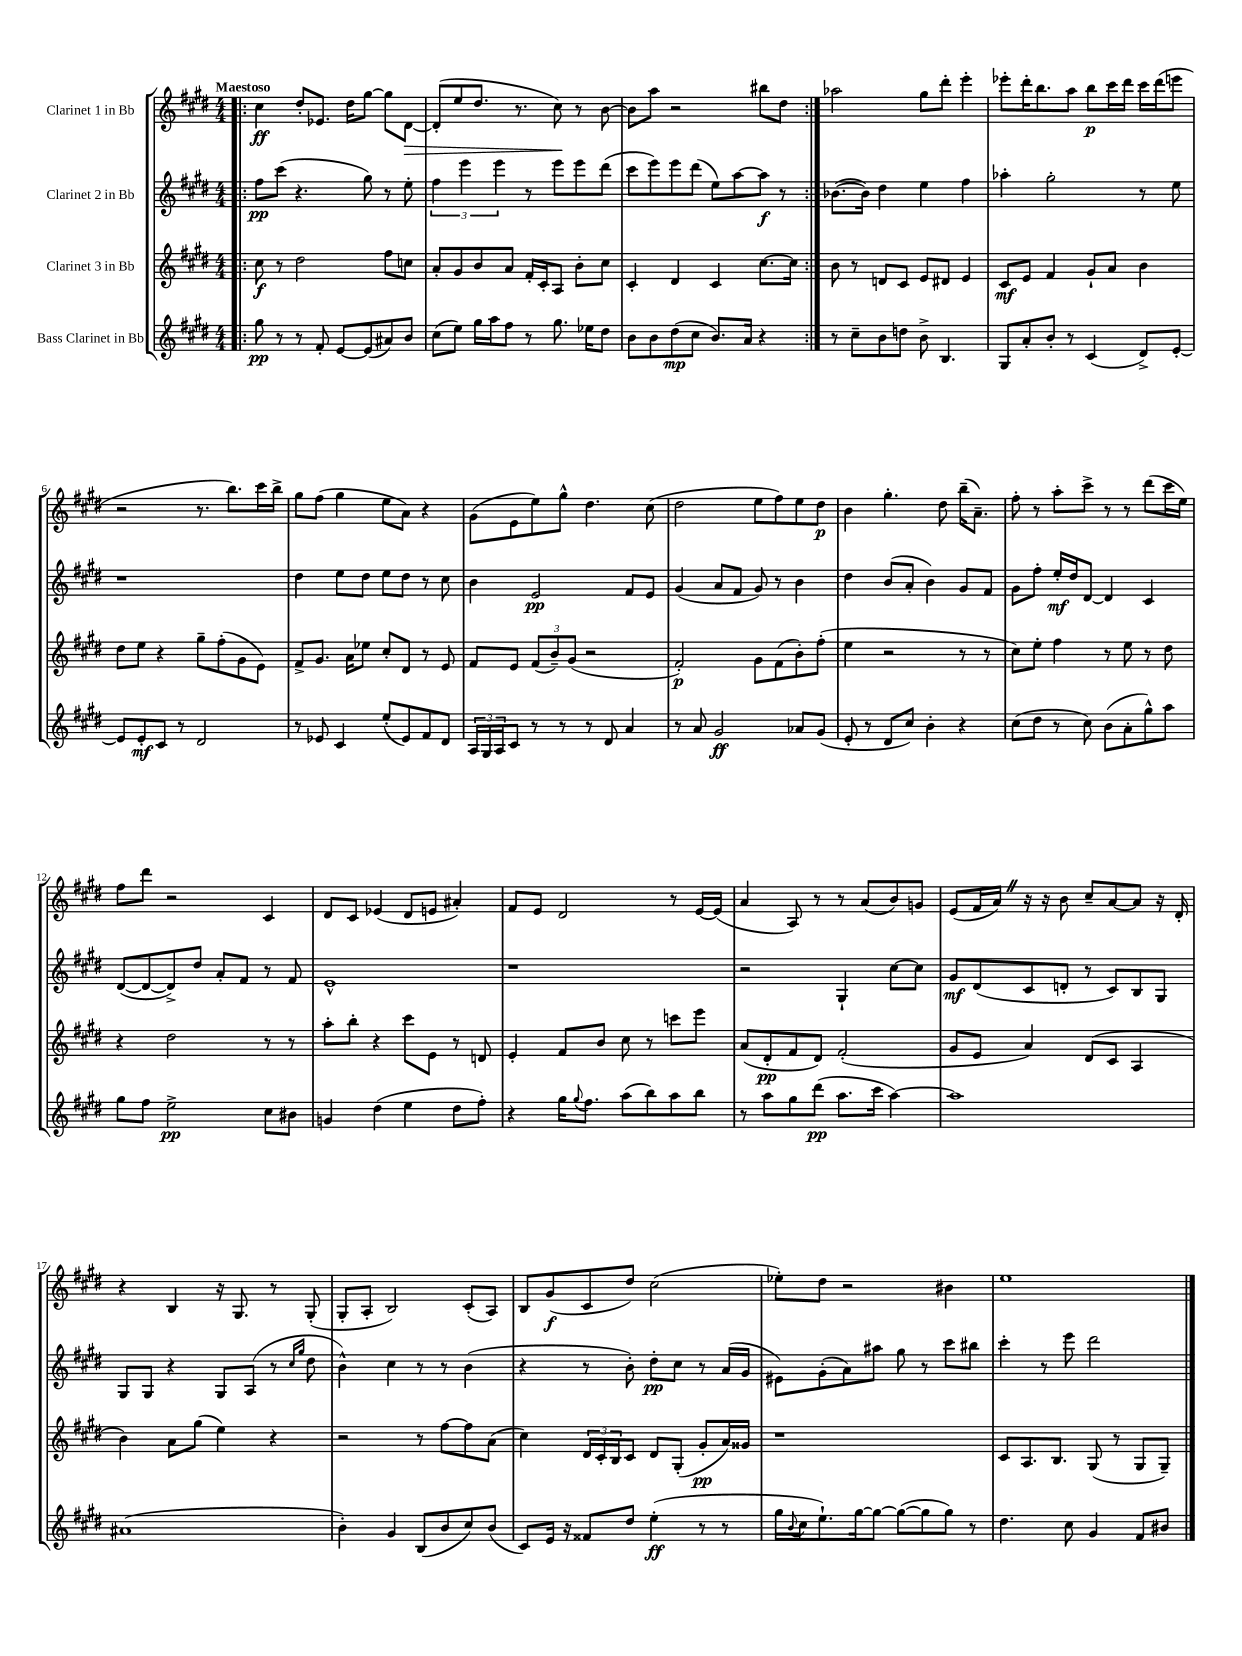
<<
\new StaffGroup <<
\new Staff = "s0" \with { instrumentName = "Clarinet 1 in Bb" } {
    \clef treble \key e \major \numericTimeSignature \time 4/4 \tempo "Maestoso"
    \repeat volta 2 { \bar ".|:" cis''4\ff dis''8-. ees'8. dis''16 gis''8~ gis''8 dis'8~\> |
    dis'8-.( e''8 dis''8. r8. cis''8\!) r8 b'8~ |
    b'8 a''8 r2 bis''8 dis''8 | }
    aes''2 gis''8 dis'''8-. e'''4-. |
    ees'''8-. dis'''16-. b''8. a''8 b''8\p cis'''16 dis'''16 cis'''16 dis'''16( e'''8 |
    r2 r8. b''8.) cis'''16 b''16-> |
    gis''8 fis''8( gis''4 e''8 a'8) r4 |
    gis'8( e'8 e''8) gis''8-^ dis''4. cis''8( |
    dis''2 e''8 fis''8) e''8 dis''8\p |
    b'4 gis''4.-. dis''8 b''16--( a'8.--) |
    fis''8-. r8 a''8-. cis'''8-> r8 r8 dis'''8( cis'''16 e''16) |
    fis''8 dis'''8 r2 cis'4 |
    dis'8 cis'8 ees'4( dis'8 e'8 ais'4-.) |
    fis'8 e'8 dis'2 r8 e'16~ e'16( |
    a'4 a8) r8 r8 a'8( b'8) g'8 |
    e'8( fis'16 a'16) \once \override BreathingSign.text = \markup { \musicglyph "scripts.caesura.straight" } \breathe r16 r16 b'8 cis''8-- a'8~ a'8 r16 dis'16-. |
    r4 b4 r16 gis8. r8 gis8-.( |
    gis8-. a8-. b2) cis'8-.( a8) |
    b8 gis'8\f( cis'8 dis''8) cis''2( |
    ees''8-.) dis''8 r2 bis'4 |
    e''1 \bar "|." |
}
\new Staff = "s1" \with { instrumentName = "Clarinet 2 in Bb" } {
    \clef treble \key e \major \numericTimeSignature \time 4/4
    \repeat volta 2 { \bar ".|:" fis''8\pp cis'''8( r4. gis''8) r8 e''8-. |
    \tuplet 3/2 { fis''4 e'''4 e'''4 } r8 e'''8 e'''8 dis'''8( |
    cis'''8 e'''8) e'''8 dis'''8( e''8) a''8~ a''8\f r8 | }
    bes'8.~( bes'16) dis''4 e''4 fis''4 |
    aes''4-. gis''2-. r8 e''8 |
    r1 |
    dis''4 e''8 dis''8 e''8 dis''8 r8 cis''8 |
    b'4 e'2\pp fis'8 e'8 |
    gis'4( a'8 fis'8 gis'8) r8 b'4 |
    dis''4 b'8( a'8-. b'4) gis'8 fis'8 |
    gis'8 fis''8-. e''16-.\mf dis''16 dis'8~ dis'4 cis'4 |
    dis'8~( dis'8~ dis'8->) dis''8 a'8-. fis'8 r8 fis'8 |
    e'1-^ |
    r1 |
    r2 gis4-! cis''8~ cis''8 |
    gis'8\mf dis'8( cis'8 d'8-. r8 cis'8) b8 gis8 |
    gis8 gis8 r4 gis8 a8( r8 \grace { cis''16 gis''16 } dis''8 |
    b'4-^) cis''4 r8 r8 b'4( |
    r4 r8 b'8-.) dis''8-.\pp cis''8 r8 a'16( gis'16 |
    eis'8) gis'8-.( a'8) ais''8 gis''8 r8 cis'''8 bis''8 |
    cis'''4-. r8 e'''8 dis'''2 \bar "|." |
}
\new Staff = "s2" \with { instrumentName = "Clarinet 3 in Bb" } {
    \clef treble \key e \major \numericTimeSignature \time 4/4
    \repeat volta 2 { \bar ".|:" cis''8\f r8 dis''2 fis''8 c''8 |
    a'8-. gis'8 b'8 a'8 fis'16-. cis'16-. a8 b'8-. cis''8 |
    cis'4-. dis'4 cis'4 cis''8.~ cis''16 | }
    b'8 r8 d'8 cis'8 e'8 dis'8 e'4 |
    cis'8\mf e'8 fis'4 gis'8-! a'8 b'4 |
    dis''8 e''8 r4 gis''8-- fis''8-.( gis'8 e'8) |
    fis'8-> gis'8. a'16 ees''8 cis''8-. dis'8 r8 e'8 |
    fis'8 e'8 \tuplet 3/2 { fis'8( b'8--) gis'8( } r2 |
    fis'2-.\p) gis'8 fis'8( b'8-.) fis''8-.( |
    e''4 r2 r8 r8 |
    cis''8) e''8-. fis''4 r8 e''8 r8 dis''8 |
    r4 dis''2 r8 r8 |
    a''8-. b''8-. r4 cis'''8 e'8 r8 d'8 |
    e'4-. fis'8 b'8 cis''8 r8 c'''8 e'''8 |
    a'8( dis'8-.\pp fis'8 dis'8) fis'2-.( |
    gis'8 e'8 a'4) dis'8( cis'8 a4 |
    b'4) a'8 gis''8( e''4) r4 |
    r2 r8 fis''8~ fis''8 a'8( |
    cis''4) \tuplet 3/2 { dis'16 cis'16-. b16 } cis'8 dis'8 gis8-.( gis'8-.\pp a'16) gisis'16 |
    r1 |
    cis'8 a8. b8. gis8( r8 gis8 gis8--) \bar "|." |
}
\new Staff = "s3" \with { instrumentName = "Bass Clarinet in Bb" } {
    \clef treble \key e \major \numericTimeSignature \time 4/4
    \repeat volta 2 { \bar ".|:" gis''8\pp r8 r8 fis'8-. e'8~ e'8( ais'8) b'8 |
    cis''8( e''8) gis''16 a''16 fis''8 r8 gis''8. ees''16 dis''8 |
    b'8 b'8 dis''8\mp( cis''8 b'8.) a'16 r4 | }
    r8 cis''8-- b'8 d''8 b'8-> b4. |
    gis8 a'8-. b'8-. r8 cis'4( dis'8->) e'8~-. |
    e'8 e'8-.\mf cis'8 r8 dis'2 |
    r8 ees'8 cis'4 e''8-.( ees'8) fis'8 dis'8 |
    \tuplet 3/2 { a16 gis16 a16 } cis'8 r8 r8 r8 dis'8 a'4 |
    r8 a'8 gis'2\ff aes'8 gis'8( |
    e'8-. r8 dis'8 cis''8) b'4-. r4 |
    cis''8( dis''8 r8 cis''8) b'8( a'8-. gis''8-^) a''8 |
    gis''8 fis''8 e''2->\pp cis''8 bis'8 |
    g'4 dis''4( e''4 dis''8 fis''8-.) |
    r4 gis''16 \appoggiatura { gis''8 } fis''8. a''8( b''8) a''8 b''8 |
    r8 a''8 gis''8 dis'''8\pp( a''8. cis'''16 a''4~) |
    a''1 |
    ais'1( |
    b'4-.) gis'4 b8( b'8 cis''8) b'8( |
    cis'8) e'16 r16 fisis'8 dis''8 e''4-.\ff( r8 r8 |
    gis''16 \appoggiatura { b'8 } cis''16 e''8.-!) gis''16~ gis''8~ gis''8~( gis''8 gis''8) r8 |
    dis''4. cis''8 gis'4 fis'8 bis'8 \bar "|." |
}
>>
>>
